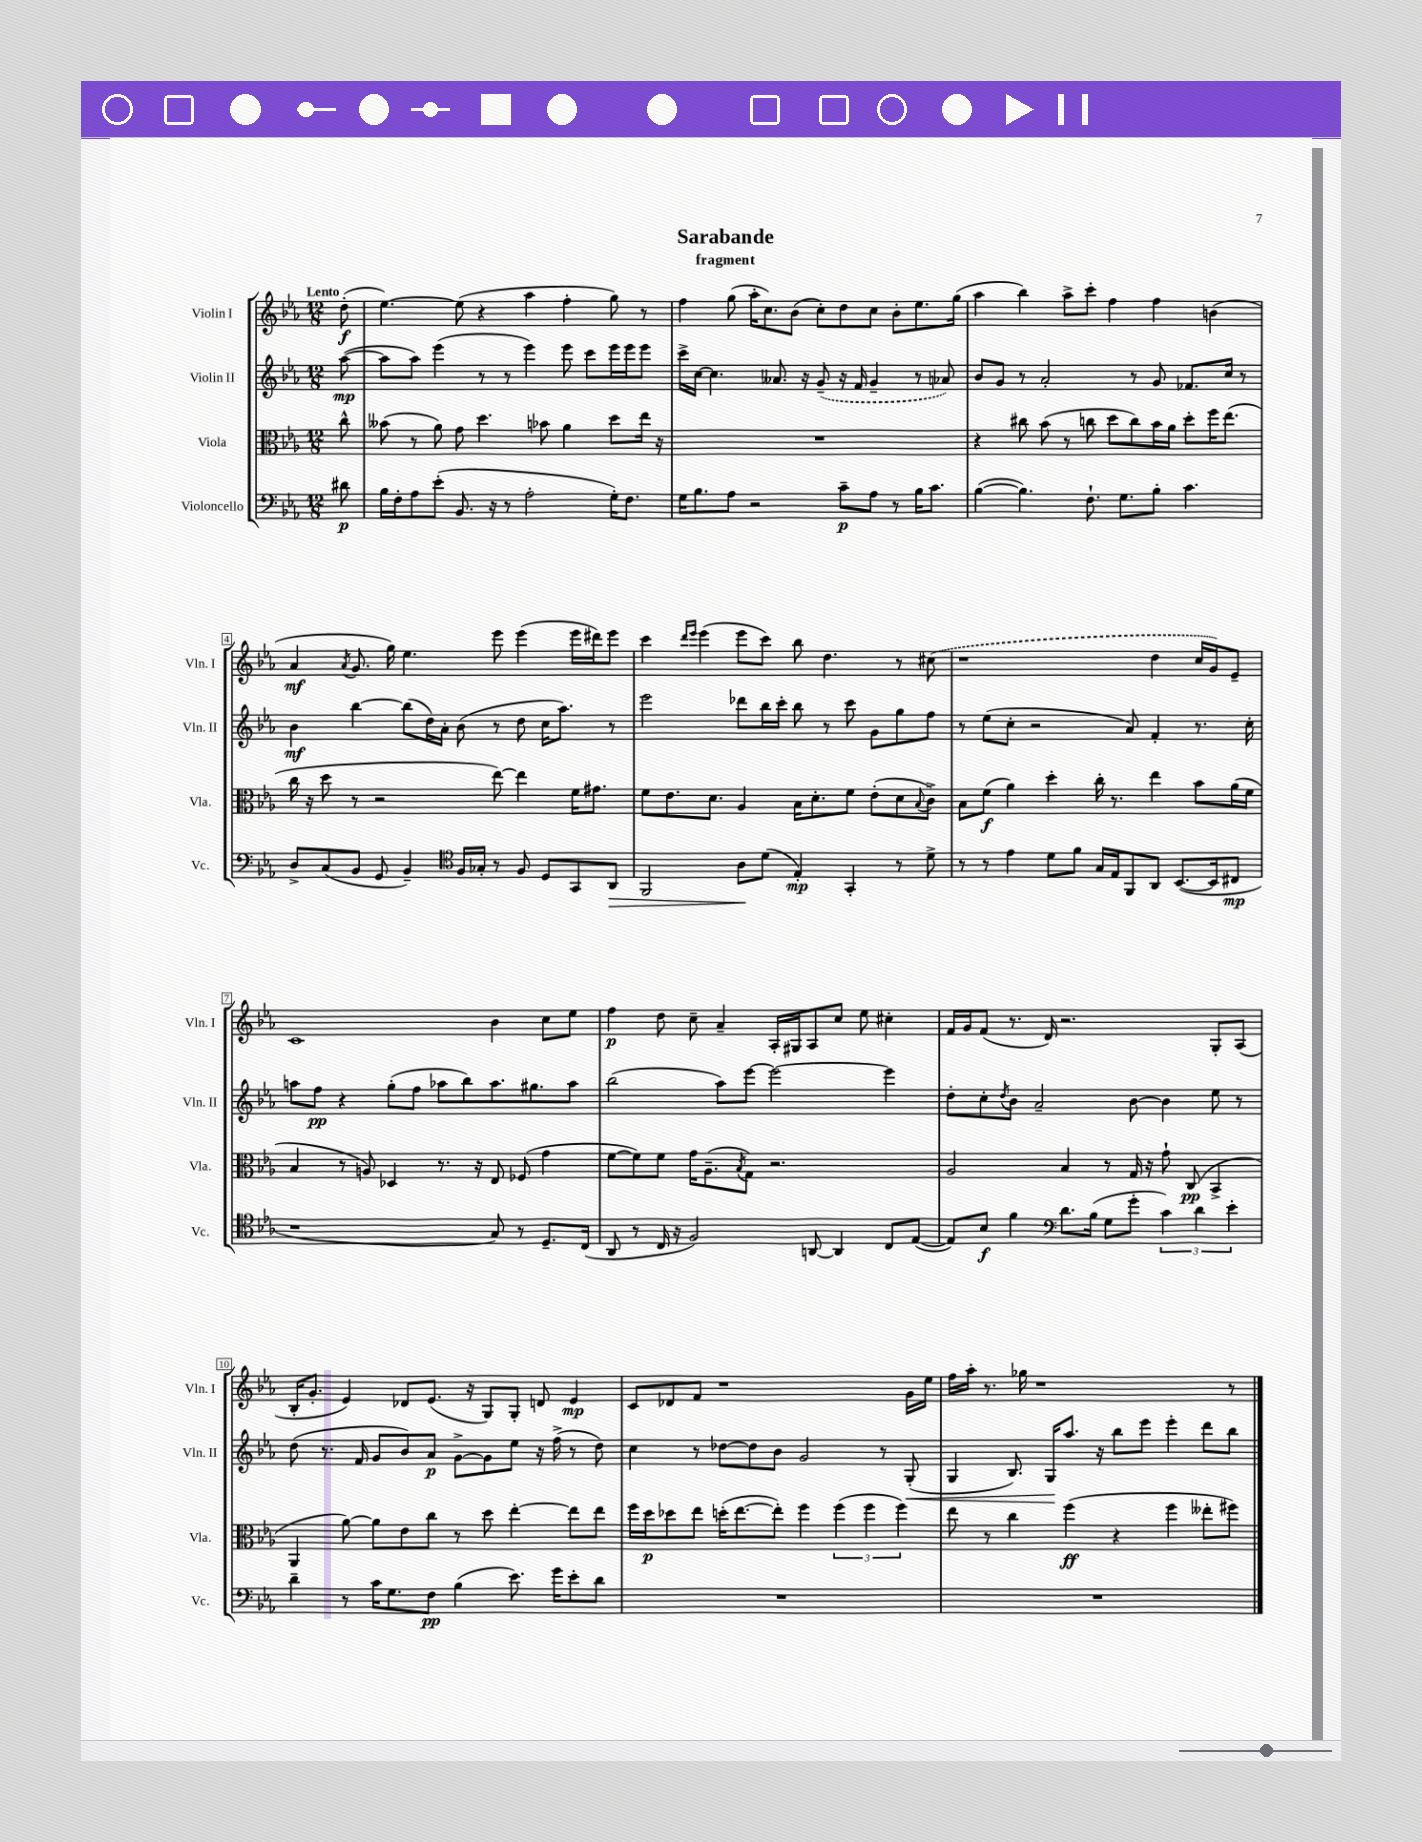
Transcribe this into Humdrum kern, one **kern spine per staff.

**kern	**kern	**kern	**kern
*staff4	*staff3	*staff2	*staff1
*clefF4	*clefC3	*clefG2	*clefG2
*k[b-e-a-]	*k[b-e-a-]	*k[b-e-a-]	*k[b-e-a-]
*M12/8	*M12/8	*M12/8	*M12/8
8d#\	8cc^^\	([8aa-\	(8dd'\
=	=	=	=
16B-\LL	(8b--\	8aa-\]L	[4.ee-\)
16F'\J	.	.	.
8A-\	8r	8aa-\J)	.
(8e-'\J	8a-\)	(4eee-\	.
8.BB-/	8g\	.	(8ee-\]
.	4.dd\	8r	4r
16r	.	.	.
8r	.	8r	.
2A-'\	.	4eee-\)	4aa-\
.	8b-\	.	.
.	4a-\	8eee-\	4ff'\
.	.	8ccc\L	.
16G'\LK)	8dd\L	16eee-\L	8gg\)
8.F\J	.	16eee-\J	.
.	16ee-\Jk	8eee-\J	8r
.	16r	.	.
=	=	=	=
16G\LK	1.r	16ccc^\LL	4ff\
8.B-\	.	[16cc\JJ	.
.	.	4.cc\]	.
8A-\J	.	.	(8gg\
2r	.	.	16aa-'\LK
.	.	.	8.cc\)
.	.	8.a--/	.
.	.	.	(8b-\J
.	.	16r	.
.	.	(8g~/	8cc'\L)
8c~\L	.	16r	8dd\
.	.	16f/	.
8A-\J	.	4g~/	8cc\J
8r	.	.	8b-'\L
16B-\LK	.	8r	8.ee-\
8.c\J	.	.	.
.	.	8a-/)	.
.	.	.	(16gg\Jk
=	=	=	=
([4B-\	4r	8b-/L	4aa-\
.	.	8g/J	.
4.B-\])	8cc#\	8r	4bb-\)
.	(8b-\	2a-'/	.
.	8r	.	8aa-^\L
8.F`\	8cc\	.	8ccc'\J
.	8dd\L	.	4ff\
8.G\L	.	.	.
.	8cc\)	8r	.
8B-'\J	16b-\L	8g/	4ff\
.	16a-\JJ	.	.
4.c\	8dd'\L	8.f-/L	.
.	16ff\K	.	(4b\
.	(8.ee-\J	16cc/Jk	.
.	.	8r	.
=	=	=	=
8D^/L	16cc\	4b-\	4a-/
.	16r	.	.
(8C/	8dd\	.	.
.	.	.	8qa-/
8BB-/J	8r	[4bb-\	8.g/
8GG/	2r	.	.
.	.	.	16gg\)
4BB-~/)	.	(8bb-\]L	4.ee-\
.	.	16dd\L)	.
.	.	16a-'\JJ	.
*clefC4	*	*	*
16F/LL	.	(8b-\	.
16G-'/JJ	.	.	.
8r	[8ee-\)	8r	8eee-\
8F/	4ee-\]	8dd\	(4eee-\
8D/L	.	16cc\LK	.
.	.	8.aa-\J)	.
8GG/	16f\LK	.	16eee-\LL
.	8.g#\J	.	16ddd#\J)
8AA-/J	.	8r	8eee-\J
=	=	=	=
2FF/	8f\L	2eee-\	4ccc\
.	8.e-\	.	.
.	.	.	16qqddd/LL
.	.	.	16qqeee-/JJ
.	.	.	(4eee-\
.	8.d\J	.	.
8A-\L	4A-/	8ddd-\L	8eee-\L
(8d\J	.	16bb-\L	8ccc\J)
.	.	16ccc'\JJ	.
4E-'/)	16B-\LK	8bb-\	8bb-\
.	8.d'\	.	.
.	.	8r	4.dd\
4GG'/	8f\J	8ccc\	.
.	(8e-'\L	8g\L	.
8r	8d\	8gg\	8r
.	8qqB-/	.	.
8d^\	8c^\J)	8ff\J	(8cc#\
=	=	=	=
8r	8B-\L	8r	1r
8r	(8f\J	(8ee-\L	.
4e-\	4a-\)	8cc'\J	.
.	.	2r	.
8d\L	4dd'\	.	.
8f\J	.	.	.
16G/LL	16cc'\	.	.
16E-/J	8.r	.	.
8FF/	.	8a-/)	.
8AA-/J	4ee-\	4f'/	4dd\
([8.BB-/L	.	.	.
.	8b-\L	8.r	16cc/LL
16BB-/]k	.	.	16g/J)
8C#/J	(16a-\L	.	8e-~/J
.	16f\JJ	16cc'\	.
=	=	=	=
1r	4B-/	8aa\L	1c
.	.	8ff\J	.
.	8r	4r	.
.	8A/)	.	.
.	4D-/	(8gg'\L	.
.	.	8ff\J	.
.	8.r	8aa-\L	.
.	.	8bb-\)	.
.	16r	.	.
8G/)	8E-/	8.aa-\	4b-\
8r	(8F-/	.	.
.	.	8.gg#\	.
8.D~/L	4g\	.	8cc\L
.	.	8aa-\J	8ee-\J
(16C/Jk	.	.	.
=	=	=	=
8AA-/	[8f\L	(2bb-\	4ff\
8r	8f\])	.	.
16C/	8f\J	.	8dd\
16r	.	.	.
2F/)	16g\LK	.	8cc~\
.	(8.A-~\	.	.
.	.	8aa-\L)	4a-~/
.	8qB-/	.	.
.	8G\J)	[8eee-\J	.
.	2.r	2eee-\_	16A-'/LL
.	.	.	16G#/J
[8AA/	.	.	8A-/
4AA/]	.	.	8cc/J
.	.	.	8ee-\
8C/L	.	4eee-\]	4cc#'\
([8E-/J	.	.	.
=	=	=	=
8E-/]L)	2A-/	8dd'\L	16f/LL
.	.	.	16g/J
8B-/J	.	8cc'\	(8f/J
.	.	8qdd/	.
4f\	.	8b-\J	8.r
.	.	2a-~/	.
.	.	.	16d/)
*clefF4	*	*	*
8.d\L	4B-/	.	2.r
(16B-\Jk	.	.	.
8G\L	8r	.	.
8g'\J	16G/	[8b-\	.
.	16r	.	.
6c\)	8g`\	4b-\]	.
.	(8C/	.	.
6d\	.	.	.
.	4BB-^/	8ee-\	8G'/L
6e-'\	.	.	.
.	.	8r	(8A-/J
=	=	=	=
4d~\	4AA-/	(8dd\	16B-'/LK
.	.	.	8.g'/J
.	.	8.r	.
8r	[8a-\)	.	4e-/)
.	.	16f/	.
16c\LK	8a-\]L	8g/L	.
8.G\	.	.	.
.	8e-\	8b-/)	8d-/L
8F\J	8cc\J	8a-/J	(8.e-/J
(4B-\	8r	[8g^\L	.
.	.	.	16r
.	8dd\	8g\]	8G/L)
8.e-\)	[4ee-'\	8ee-\J	8G'/J
.	.	16r	8d/
16g\LK	.	(16ff^\	.
8e-'\	8ee-\]L	8r	4e-/
8d\J	8ee-\J	8dd\)	.
=	=	=	=
1.r	16ff\LL	4cc\	8c/L
.	16dd\J	.	.
.	8dd-\	.	8d-/
.	8ee-\J	8r	8f/J
.	(16dd'\LK	[8dd-\L	1r
.	[8.ee-\	.	.
.	.	8dd-\]	.
.	8ee-'\]J)	8b-\J	.
.	4ff\	2g/	.
.	(6ff\	.	.
.	6ff\	.	.
.	.	8r	.
.	6ff\)	.	.
.	.	(8G'/	16g\LL
.	.	.	16ee-\JJ
=	=	=	=
1.r	8ee-\	4G/	16ff\LL
.	.	.	16aa-'\JJ
.	8r	.	8.r
.	4cc\	8.B-/)	.
.	.	.	16gg-\
.	.	.	1r
.	.	16G/LK	.
.	(4ff\	8.aa-/J	.
.	.	16r	.
.	4r	8bb-\L	.
.	.	8eee-\J	.
.	4ff\	4eee-'\	.
.	8ee--'\L	8ddd\L	.
.	8ff#\J)	8bb-\J	8r
==	==	==	==
*-	*-	*-	*-
